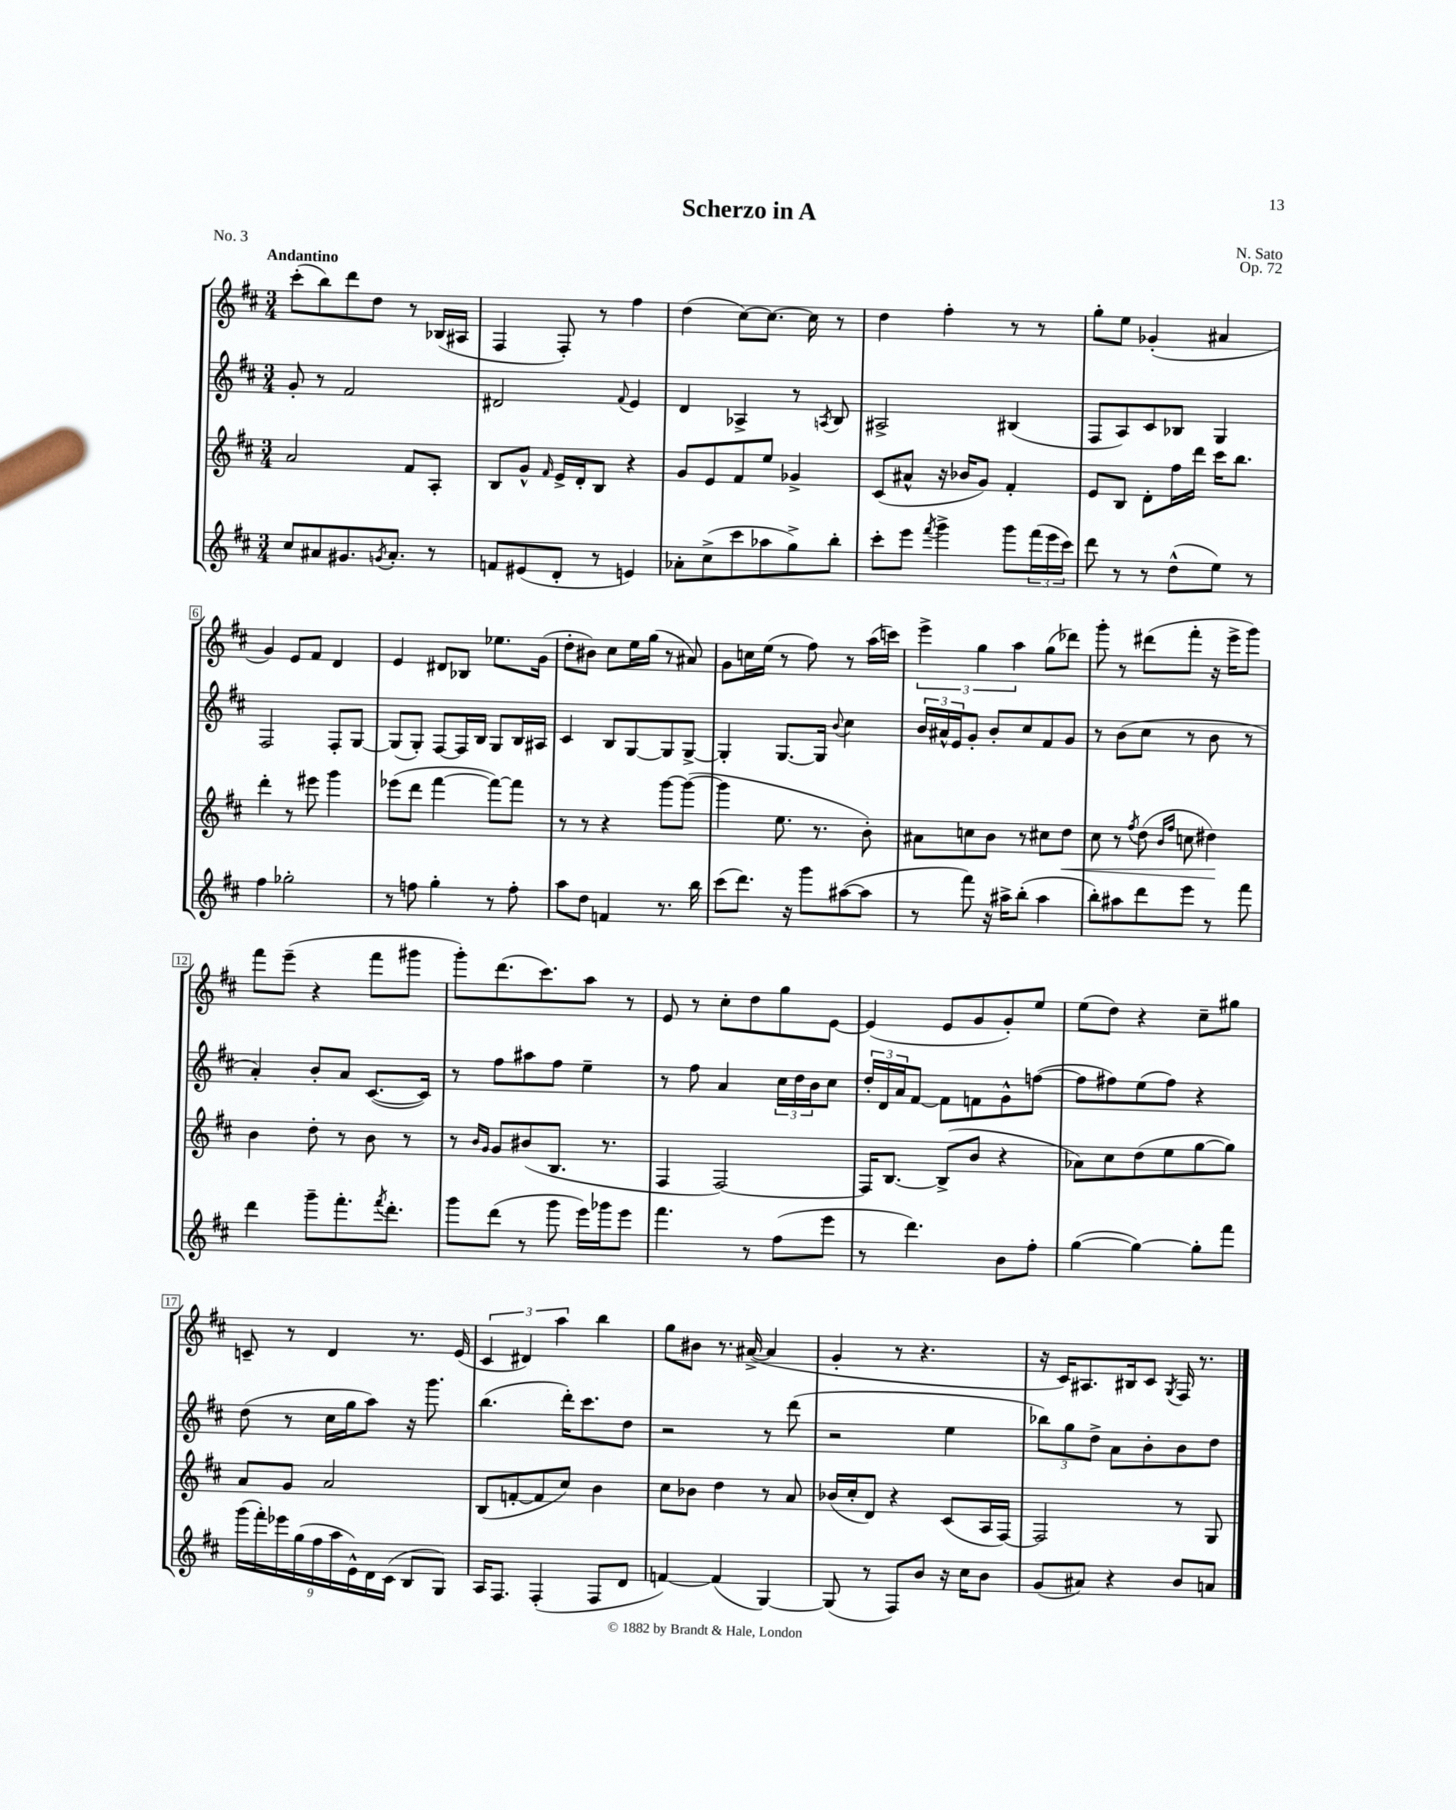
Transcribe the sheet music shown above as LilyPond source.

\header { title = "Scherzo in A" composer = "N. Sato" opus = "Op. 72" piece = "No. 3" }
<<
\new StaffGroup <<
\new Staff = "s0" {
    \clef treble \key d \major \numericTimeSignature \time 3/4 \tempo "Andantino"
    cis'''8-.( b''8) d'''8 d''8 r8 bes16( ais16 |
    fis4 fis8-.) r8 fis''4 |
    d''4( cis''8~) cis''8.~ cis''16 r8 |
    d''4 fis''4-. r8 r8 |
    g''8-. e''8 ges'4-.( ais'4 |
    g'4) e'8 fis'8 d'4 |
    e'4 dis'8 bes8 ees''8. g'16( |
    d''8-. bis'8) cis''8 e''16 g''16( r8 ais'8) |
    g'8 c''16 e''16( r8 fis''8) r8 a''16( c'''16) |
    \tuplet 3/2 { e'''4-> g''4 a''4 } g''8( des'''8) |
    g'''8-. r8 dis'''8( fis'''8-. r16 e'''16-> g'''8) |
    fis'''8 e'''8--( r4 fis'''8 gis'''8 |
    g'''8-.) d'''8.( cis'''8.) a''8 r8 |
    e'8 r8 cis''8-. d''8 g''8 e'8~ |
    e'4( e'8 g'8 g'8-.) e''8 |
    e''8( d''8) r4 cis''8-- gis''8 |
    c'8-- r8 d'4 r8. e'16( |
    \tuplet 3/2 { cis'4 dis'4) a''4 } b''4 |
    g''8 bis'8 r8. ais'16~->( ais'4 |
    g'4-. r8 r4. |
    r16 cis'16) ais8. bis16 cis'8 \acciaccatura { g8 } fis16 r8. \bar "|." |
}
\new Staff = "s1" {
    \clef treble \key d \major \numericTimeSignature \time 3/4
    g'8-. r8 fis'2 |
    dis'2 \appoggiatura { fis'8 } e'4 |
    d'4 aes4-> r8 \acciaccatura { a8 } b8 |
    ais2-> bis4( |
    fis8 a8) cis'8 bes8 g4 |
    fis2 fis8-. g8~ |
    g8( g8-.) fis8~ fis16 b16 g8 b16 ais16 |
    cis'4 b8 g8~ g8 g8~-> |
    g4-. g8.~ g16 \appoggiatura { b'8 } cis''4 |
    \tuplet 3/2 { b'16 ais'16-^ e'16 } g'8-. b'8-. cis''8 fis'8 g'8 |
    r8 b'8( cis''8 r8 b'8 r8 |
    a'4-.) b'8-. a'8 cis'8.~( cis'16) |
    r8 fis''8 ais''8 fis''8 e''4-- |
    r8 fis''8 a'4 \tuplet 3/2 { cis''16 d''16 b'16 } cis''8 |
    \tuplet 3/2 { d''16-. d'16 a'16 } fis'8~ fis'8 f'8 g'8-^ f''8~( |
    f''8 fis''8) e''8( fis''8) r4 |
    d''8( r8 cis''16 g''16 a''8) r16 g'''8. |
    b''4.( d'''16-.) cis'''8. d''8 |
    r2 r8 d'''8( |
    r2 e''4 |
    \tuplet 3/2 { bes''8) g''8 d''8-> } a'8 b'8-. b'8 d''8 \bar "|." |
}
\new Staff = "s2" {
    \clef treble \key d \major \numericTimeSignature \time 3/4
    a'2 fis'8 a8-. |
    b8 g'8-^ \grace { fis'16 } e'16-> d'16-. b8 r4 |
    g'8 e'8 fis'8 e''8 ges'4-> |
    cis'8( ais'8-^ r16 bes'16 g'8) fis'4-. |
    e'8 b8 d'8-. fis''16 d'''16 cis'''16 b''8. |
    d'''4-. r8 eis'''8 g'''4 |
    ees'''8( d'''8 fis'''4~ fis'''8~) fis'''8 |
    r8 r8 r4 g'''8~ g'''8~( |
    g'''4 e''8. r8. b'8-.) |
    ais'8 c''8 b'8 r8 cis''8 d''8\< |
    cis''8 r8 \acciaccatura { fis''8 } d''8( \grace { b'16 fis''16 } c''8 dis''4\!) |
    b'4 d''8-. r8 b'8 r8 |
    r8 \grace { b'16 g'16 } g'8 bis'8( b8. r8. |
    fis4 fis2~) |
    fis16 b8.~ b8->( b'8 r4 |
    aes'8) cis''8 d''8( e''8 g''8~ g''8) |
    a'8 g'8 a'2 |
    b8( f'8~-. f'8 cis''8) b'4 |
    cis''8 bes'8 d''4 r8 a'8 |
    bes'16( cis''16-. d'8) r4 cis'8( a16 fis16~) |
    fis2 r8 g8 \bar "|." |
}
\new Staff = "s3" {
    \clef treble \key d \major \numericTimeSignature \time 3/4
    cis''8 ais'8 gis'8. \acciaccatura { g'8 } ais'8.-. r8 |
    f'8 eis'8( d'8-. r8 e'4) |
    aes'8-. cis''8->( cis'''8 aes''8 g''8->) b''8-. |
    cis'''8-. e'''8 \acciaccatura { fis'''8 } g'''4-> g'''8 \tuplet 3/2 { fis'''16( e'''16 cis'''16) } |
    d'''8 r8 r8 d''8-^( e''8) r8 |
    fis''4 ges''2-. |
    r8 f''8 g''4-. r8 f''8-. |
    a''8 d''8 f'4 r8. b''16 |
    cis'''8( d'''8.) r16 g'''8 ais''8~( ais''8 |
    r8 fis'''8) r16 ais''16-> b''8-.( ais''4 |
    b''8-.) ais''8 d'''8 e'''8 r8 fis'''8 |
    d'''4 g'''8-- fis'''8.-. \acciaccatura { fis'''8 } d'''8.-. |
    g'''8 d'''8( r8 g'''8 e'''16) ges'''16 e'''8 |
    fis'''4. r8 fis''8( e'''8 |
    r8 d'''4.) b'8 fis''8-. |
    g''4~( g''4~) g''8-. fis'''8 |
    \tuplet 9/8 { g'''16( fis'''16-.) ees'''16 g''16( fis''16 a''16 e'16-^) d'16 cis'16( } b8 g8) |
    a16 fis8. fis4-.( fis8 d'8 |
    f'4~) f'4( g4~) |
    g8( r8 fis8) b'8 r16 cis''16 b'8 |
    g'8( ais'8) r4 b'8 a'8 \bar "|." |
}
>>
>>
\layout { \context { \Score \override BarNumber.stencil = #(make-stencil-boxer 0.1 0.3 ly:text-interface::print) } }
